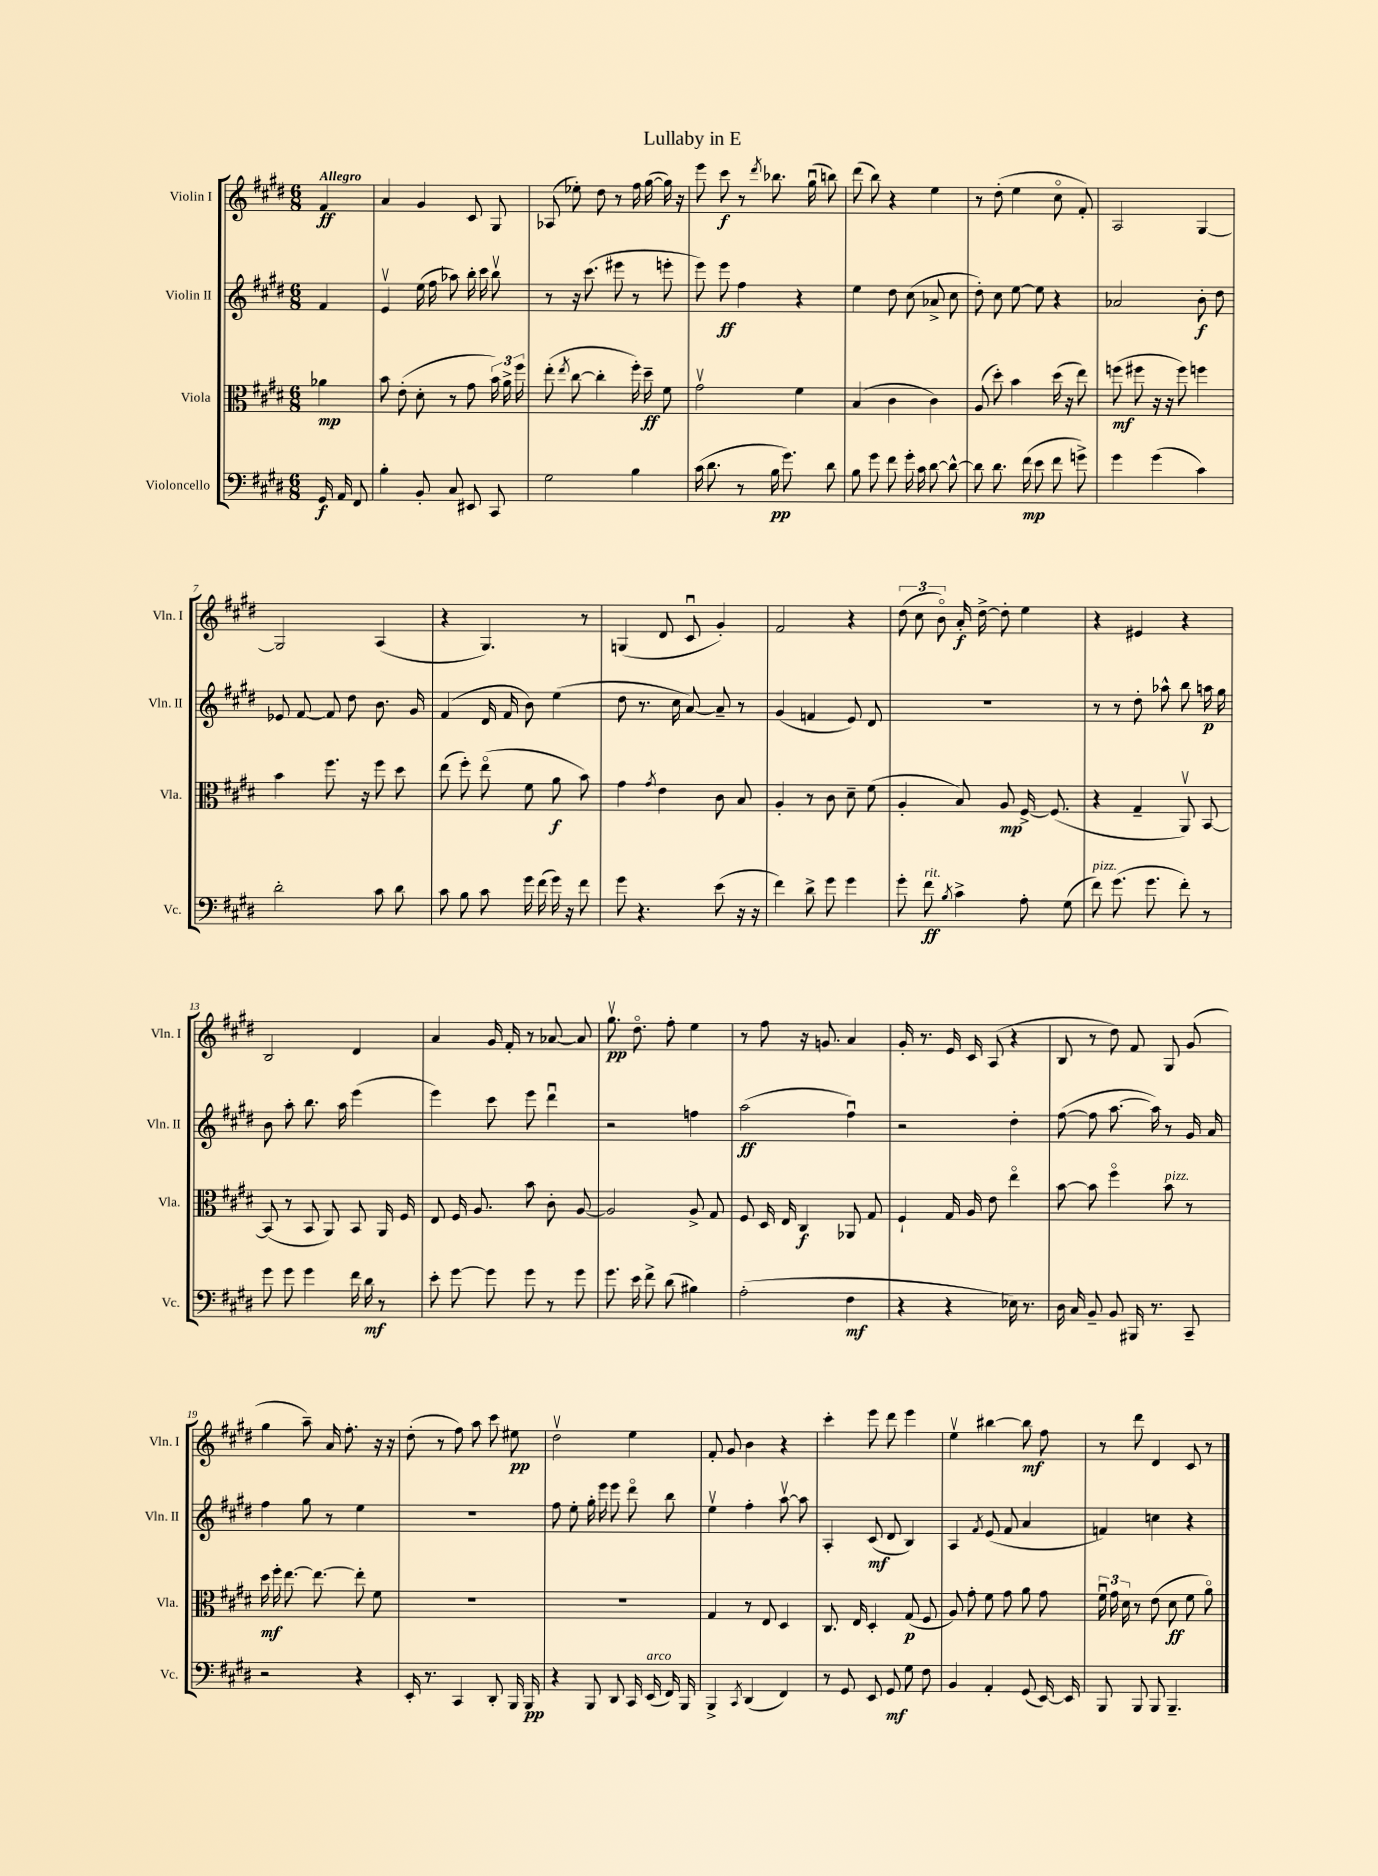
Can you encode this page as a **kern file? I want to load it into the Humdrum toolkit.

**kern	**kern	**kern	**kern
*staff4	*staff3	*staff2	*staff1
*clefF4	*clefC3	*clefG2	*clefG2
*k[f#c#g#d#]	*k[f#c#g#d#]	*k[f#c#g#d#]	*k[f#c#g#d#]
*M6/8	*M6/8	*M6/8	*M6/8
16GG#	4a-	4f#	4f#
16AA	.	.	.
8FF#	.	.	.
=	=	=	=
4B'	8b	4ev	4a
.	(8e'	.	.
8BB'	8d#'	(16ee	4g#
.	.	16ff#	.
8C#	8r	8aa-)	.
8EE#	8g#	16bb'	8c#
.	.	16ccc#	.
8CC#	24b)	8bbv	8G#
.	24a^	.	.
.	24ff#	.	.
=	=	=	=
2G#	(8ee'	8r	(8A-
.	8qee	.	.
.	[8cc#	16r	8ee-')
.	.	(8.ccc#	.
.	4cc#']	.	8dd#
.	.	8eee#	8r
4B	16ff#')	8r	16ff#
.	16dd#~	.	([16gg#
.	8f#	8eee'	16gg#])
.	.	.	16r
=	=	=	=
(16c#	2g#v	8eee)	8eee
8.d#	.	.	.
.	.	8eee	8ccc#
8r	.	4ff#	8r
.	.	.	8qddd#
16B	.	.	8.bb-
8.g#)	.	.	.
.	4f#	4r	.
.	.	.	(16gg#u
8d#	.	.	8bb)
=	=	=	=
8B	(4B	4ee	(8ddd#
8g#	.	.	8bb)
8f#	4c#	8dd#	4r
16g#'	.	(8cc#	.
16c#	.	.	.
[8d#	4c#)	8a-^	4ee
8d#^^_	.	8cc#	.
=	=	=	=
8d#]	(8A	8dd#')	8r
8.d#	8dd#')	8cc#	(8dd#'
.	4b	[8ee	4ee
(16f#	.	.	.
8e	.	8ee]	.
8f#	(16dd#	4r	8cc#o
.	16r	.	.
8g^)	8ee)	.	8f#')
=	=	=	=
4g#	(8ff	2a-	2A
.	8ff#	.	.
(4g#	16r	.	.
.	16r	.	.
.	8ff#)	.	.
4c#)	4ff	8b'	[4G#
.	.	8dd#	.
=	=	=	=
2d#'	4b	8e-	2G#]
.	.	[8f#	.
.	8.ff#	8f#]	.
.	.	8dd#	.
.	16r	.	.
8c#	8ff#	8.b	(4A
8d#	8dd#	.	.
.	.	16g#	.
=	=	=	=
8c#	(8ee	(4f#	4r
8B	8ff#')	.	.
8c#	(8eeo	16d#	4.G#)
.	.	16f#	.
16g#	8f#	8b)	.
(16f#	.	.	.
16g#)	8a	(4ee	.
16r	.	.	.
8f#	8b)	.	8r
=	=	=	=
8g#	4g#	8dd#	(4G
4.r	.	8.r	.
.	8qg#	.	.
.	4e	.	8d#
.	.	16cc#	.
.	.	[8a)	8c#u
(8e	8c#	8a~]	4g#')
16r	8B	8r	.
16r	.	.	.
=	=	=	=
4f#)	4A'	(4g#	2f#
8d#^	8r	4f	.
8g#	8c#	.	.
4g#	8d#~	8e)	4r
.	(8f#	8d#	.
=	=	=	=
8g#'	4A'	2.r	(12dd#
.	.	.	12cc#
8f#	.	.	.
.	.	.	12bo)
8qB	.	.	.
4c#^	8B)	.	16a'
.	.	.	[16dd#^
.	8A	.	8dd#']
8A'	[16F#^	.	4ee
.	(8.F#]	.	.
(8G#	.	.	.
=	=	=	=
8f#)	4r	8r	4r
(8.g#	.	8r	.
.	4G#~	8dd#'	4e#
8.g#	.	.	.
.	.	8aa-^^	.
8f#')	8AAv)	8bb	4r
8r	[8BB	16aa	.
.	.	16gg#	.
=	=	=	=
8g#	(8BB]	8b	2B
8g#	8r	8aa'	.
4g#	8BB	8.bb	.
.	8AA)	.	.
.	.	16aa	.
16f#	8BB	(4eee	4d#
16d#	.	.	.
8r	16AA	.	.
.	16F#	.	.
=	=	=	=
8e'	8E	4eee)	4a
[8g#	16F#	.	.
.	8.A	.	.
8g#]	.	8ccc#	16g#
.	.	.	16f#'
8g#	8b	8eee	8r
8r	8c#'	4ddd#u	[8a-
8g#	[8A	.	8a-]
=	=	=	=
8.g#	2A]	2r	8.gg#v
16e	.	.	8.dd#o
8f#^	.	.	.
(8d#	.	.	8ff#'
4B#)	8A^	4ff	4ee
.	8G#	.	.
=	=	=	=
(2A'	8F#	(2aa	8r
.	16D#	.	8ff#
.	16E	.	.
.	4C#	.	16r
.	.	.	8.g
4F#	8AA-	4ff#u)	4a
.	8G#	.	.
=	=	=	=
4r	4F#`	2r	16g#'
.	.	.	8.r
4r	16G#	.	16e
.	16A	.	16c#
.	8e	.	(8A
16E-)	4eeo	4dd#'	4r
8.r	.	.	.
=	=	=	=
16D#	[8b	([8ff#	8B
16C#	.	.	.
8BB~	8b]	8ff#]	8r
8BB	4ff#o	[8.aa	8dd#)
16BBB#	.	.	8f#
8.r	.	16aa])	.
.	8b	8r	8G#
8CC#~	8r	16g#	(8g#
.	.	16a	.
=	=	=	=
2r	16dd#	4ff#	4gg#
.	16ff#'	.	.
.	[8.ee	.	.
.	.	8gg#	8aa~)
.	8.ee_	.	.
.	.	8r	16a
.	.	.	8.ff#'
4r	8ee']	4ee	.
.	8f#	.	16r
.	.	.	16r
=	=	=	=
16EE'	2.r	2.r	(8dd#'
8.r	.	.	.
.	.	.	8r
4CC#	.	.	8ff#)
.	.	.	8aa
8DD#'	.	.	8ccc#
16BBB	.	.	8ee#
16BBB	.	.	.
=	=	=	=
4r	2.r	8ff#	2dd#v
.	.	8ee'	.
8BBB	.	16gg#'	.
.	.	16eee	.
8DD#	.	8eee	.
16CC#	.	8ddd#o	4ee
(16EE	.	.	.
16FF#)	.	8bb	.
16BBB	.	.	.
=	=	=	=
4BBB^	4G#	4eev	8f#'
.	.	.	8g#
8qCC#	.	.	.
(4DD#	8r	4ff#'	4b
.	8E	.	.
4FF#)	4D#	[8aav	4r
.	.	8aa]	.
=	=	=	=
8r	8.C#	4A'	4ccc#'
8GG#	.	.	.
.	16E	.	.
8EE	4D#'	(8c#	8eee
8GG#	.	8d#	8ddd#
8G#	(8G#	4B)	4eee
8F#	8F#	.	.
=	=	=	=
4BB	8A)	4A	4eev
.	8g#'	.	.
.	.	8qf#	.
4AA'	8f#	(8e	[4bb#
.	8g#	8f#	.
(8GG#	8a	4a	8bb#]
[16EE)	8g#	.	8ff#
16EE]	.	.	.
=	=	=	=
8BBB	24f#u	4f)	8r
.	24g#	.	.
.	24d#	.	.
8BBB	8r	.	8ddd#
8BBB	(8e	4cc	4d#
4.BBB~	8d#	.	.
.	8f#	4r	8c#
.	8ao)	.	8r
==	==	==	==
*-	*-	*-	*-
